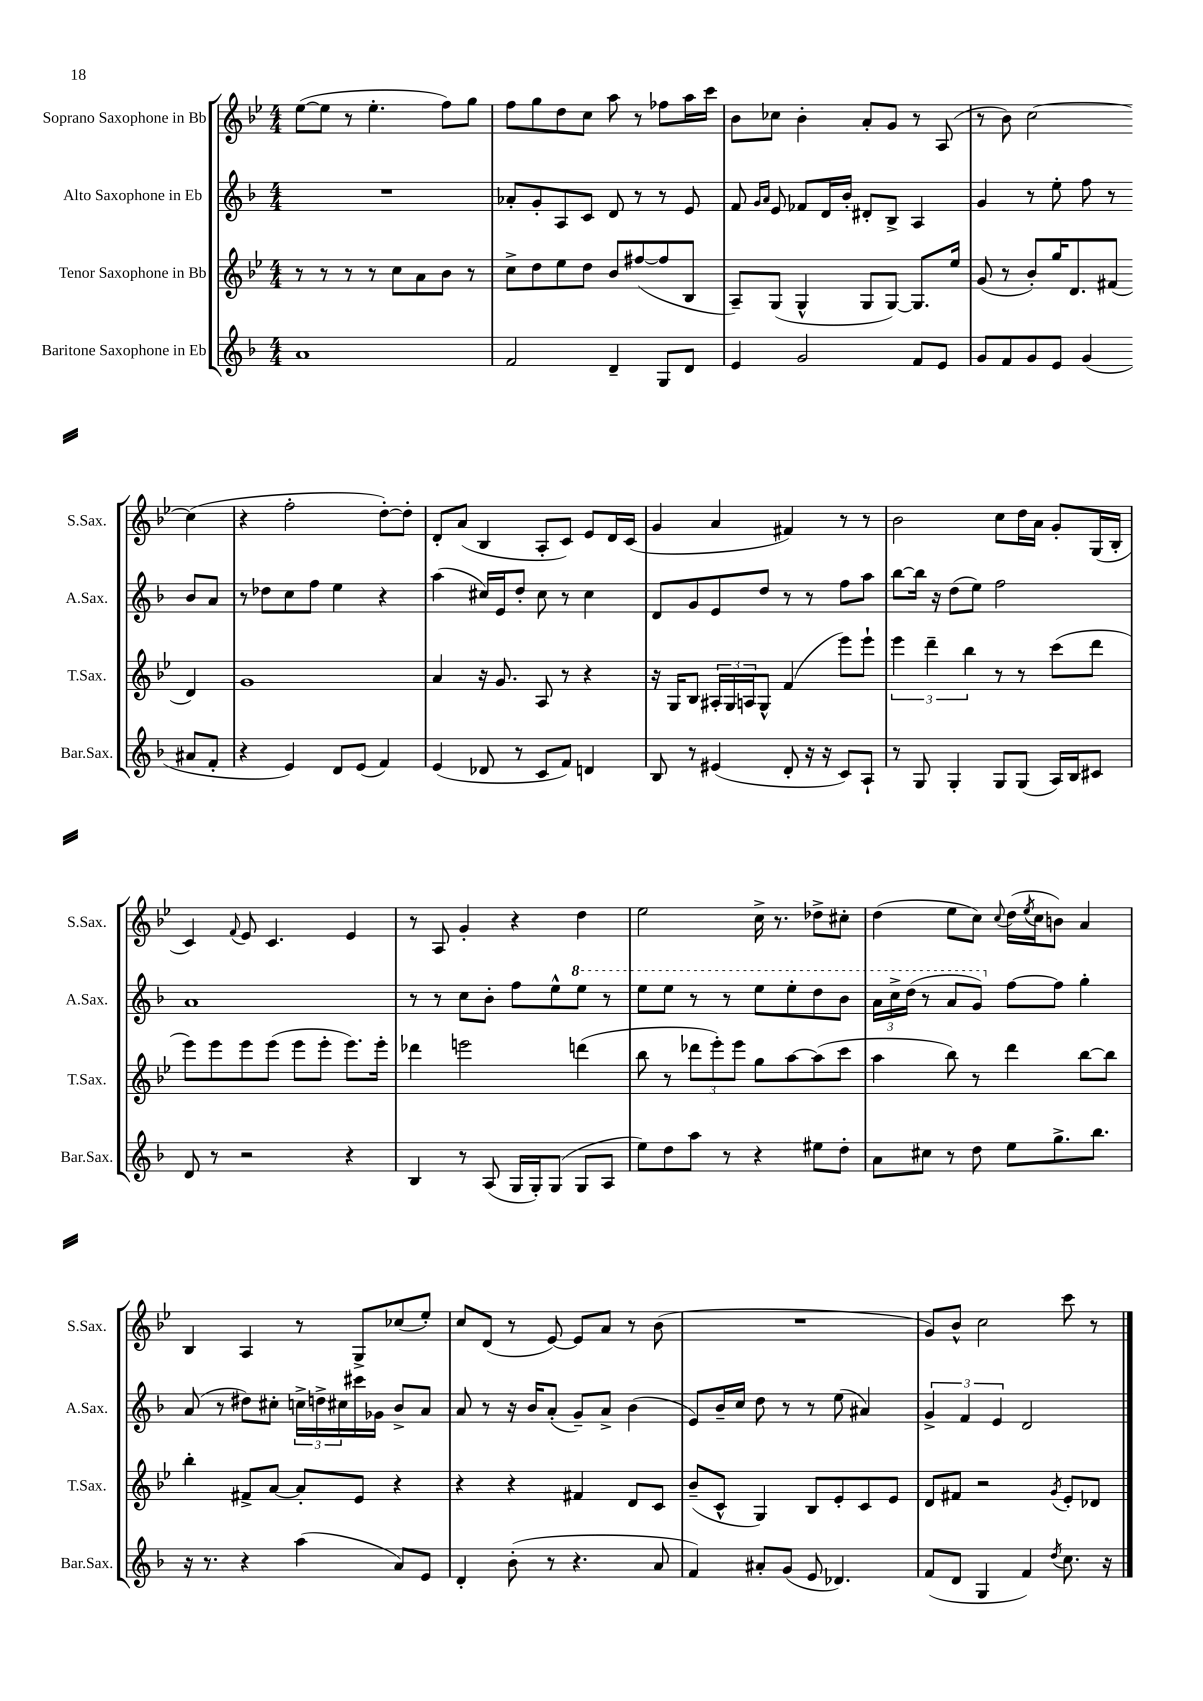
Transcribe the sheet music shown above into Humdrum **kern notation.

**kern	**kern	**kern	**kern
*part4	*part3	*part2	*part1
*staff4	*staff3	*staff2	*staff1
*I"Baritone Saxophone in Eb	*I"Tenor Saxophone in Bb	*I"Alto Saxophone in Eb	*I"Soprano Saxophone in Bb
*I'Bar.Sax.	*I'T.Sax.	*I'A.Sax.	*I'S.Sax.
*clefG2	*clefG2	*clefG2	*clefG2
*k[b-]	*k[b-e-]	*k[b-]	*k[b-e-]
*M4/4	*M4/4	*M4/4	*M4/4
=1	=1	=1	=1
1a	8r	1r	([8ee-\L
.	8r	.	8ee-\J]
.	8r	.	8r
.	8r	.	4.ee-'\
.	8cc\L	.	.
.	8a\	.	.
.	8b-\J	.	8ff\L)
.	8r	.	8gg\J
=2	=2	=2	=2
2f/	8cc^\L	8a-X'/L	8ff\L
.	8dd\	8g'/	8gg\
.	8ee-\	8A/	8dd\
.	8dd\J	8c/J	8cc\J
4d~/	8b-/L	8d/	8aa\
.	([8ff#X/	8r	8r
8G/L	8ff#/]	8r	8ff-X\L
8d/J	8B-/J	8e/	16aa\L
.	.	.	16ccc\JJ
=3	=3	=3	=3
4e/	8A~/L)	8f/	8b-\L
.	.	16qqg/LL	.
.	.	16qqa/JJ	.
.	(8G/J	8e/	8cc-X\J
2g/	4G^^/	8f-X/L	4b-'\
.	.	16d/L	.
.	.	16b-'/JJ	.
.	8G/L	8d#X'/L	8a'/L
.	[8G/J)	8B-^/J	8g/J
8f/L	8.G/L]	4A/	8r
8e/J	.	.	(8A/
.	16ee-/Jk	.	.
=4	=4	=4	=4
8g/L	(8g/	4g/	8r
8f/	8r	.	8b-\)
8g/	8b-'/L)	8r	[2cc\
8e/J	16gg/K	8ee'\	.
.	8.d/	.	.
(4g/	.	8ff\	.
.	(8f#X/J	8r	.
8a#X/L	4d/)	8b-/L	(4cc\]
8f'/J	.	8a/J	.
!!LO:LB:g=z
=5	=5	=5	=5
4r	1g	8r	4r
.	.	8dd-X\L	.
4e/)	.	8cc\	2ff'\
.	.	8ff\J	.
8d/L	.	4ee\	.
(8e/J	.	.	.
4f/)	.	4r	[8dd'\L)
.	.	.	8dd'\J]
=6	=6	=6	=6
(4e/	4a/	(4aa\	8d'/L
.	.	.	(8a/J
8d-X/	16r	16cc#X/LL)	4B-/
.	8.g/	16e/J	.
8r	.	8dd'/J	.
8c/L	8A/	8cc#\	8A'/L
8f/J)	8r	8r	8c/J)
4dn/	4r	4cc#\	8e-/L
.	.	.	16d/L
.	.	.	(16c/JJ
=7	=7	=7	=7
8B-/	16r	8d/L	4g/
.	16G/KL	.	.
8r	8B-/J	8g/	.
(4e#X/	24A#X'/LL	8e/	4a/
.	24G/	.	.
.	24An/J	.	.
.	8G^^/J	8dd/J	.
8d'/	(4f/	8r	4f#X/)
16r	.	8r	.
16r	.	.	.
8c/L)	8eee-\L)	8ff\L	8r
8A`/J	8eee-`\J	8aa\J	8r
=8	=8	=8	=8
8r	6eee-\	[8bb-\L	2b-\
8G/	.	16bb-\Jk]	.
.	6ddd~\	.	.
.	.	16r	.
4G'/	.	(8dd\L	.
.	6bb-\	.	.
.	.	8ee\J)	.
8G/L	8r	2ff\	8cc\L
(8G/J	8r	.	16dd\L
.	.	.	16a\JJ
16A/LL)	(8ccc\L	.	8g'/L
16B-/J	.	.	.
8c#X/J	8ddd\J	.	(16G/L
.	.	.	16B-'/JJ
!!LO:LB:g=z
=9	=9	=9	=9
8d/	8eee-\L)	1a	4c/)
8r	8eee-\	.	.
.	.	.	8qqf/
2r	8eee-\	.	8e-/
.	(8eee-\J	.	4.c/
.	8eee-\L	.	.
.	8eee-'\J	.	.
4r	8.eee-\L)	.	4e-/
.	16eee-'\Jk	.	.
=10	=10	=10	=10
4B-/	4ddd-X\	8r	8r
.	.	8r	8A/
8r	2eeen\	8cc\L	4g'/
(8A/	.	8b-'\J	.
16G/LL	.	8ff\L	4r
16G'/J)	.	.	.
(8G/J	.	8ee^^\	.
*	*	*8va	*
8G/L	(4dddn\	8eee\J	4dd\
8A/J	.	8r	.
=11	=11	=11	=11
8ee\L)	8bb-\	8eee\L	2ee-\
8dd\	8r	8eee\J	.
8aa\J	12ddd-X\L	8r	.
.	12eee-'\)	.	.
8r	.	8r	.
.	12eee-\J	.	.
4r	8gg\L	8eee\L	16cc^\
.	.	.	8.r
.	[8aa\	8eee'\	.
8ee#X\L	(8aa\]	8ddd\	8dd-X^\L
8dd'\J	8ccc\J	8bb-\J	8cc#X'\J
=12	=12	=12	=12
8a\L	4aa\	24aa\LL	(4dd\
.	.	24ccc^\	.
.	.	(24ddd\JJ	.
8cc#X\J	.	8r	.
8r	8bb-\)	8aa/L	8ee-\L
8dd\	8r	8gg/J)	8cc\J)
.	.	.	8qqcc/
*	*	*X8va	*
8ee\L	4ddd\	[8ff\L	(16dd\LL
.	.	.	8qee-/
.	.	.	16cc\J
8.gg^\	.	8ff\J]	8bn\J)
.	[8bb-\L	4gg'\	4a/
8.bb-\J	.	.	.
.	8bb-\J]	.	.
!!LO:LB:g=z
=13	=13	=13	=13
16r	4bb-'\	(8a/	4B-/
8.r	.	.	.
.	.	8r	.
4r	8f#X^/L	8dd#X\L)	4A/
.	[8a/J	8cc#X'\J	.
(4aa\	8a'/L]	24ccn^\LL	8r
.	.	24ddn^\	.
.	.	24cc#X\	.
.	8e-/J	16ccc#X\	8G^/L
.	.	16g-X\JJ	.
8a/L)	4r	8b-^/L	(8cc-X/
8e/J	.	8a/J	8ee-'/J)
=14	=14	=14	=14
4d'/	4r	8a/	8cc/L
.	.	8r	(8d/J
(8b-'\	4r	16r	8r
.	.	16b-/KL	.
8r	.	(8a'/J	[8e-/)
4.r	4f#X/	8g~/L)	8e-/L]
.	.	8a^/J	8a/J
.	8d/L	(4b-\	8r
8a/	8c/J	.	(8b-\
=15	=15	=15	=15
4f/)	(8b-~/L	8e/L)	1r
.	8c^^/J	16b-~/L	.
.	.	16cc/JJ	.
8a#X'/L	4G/)	8dd\	.
(8g/J	.	8r	.
8e/	8B-/L	8r	.
4.d-X/)	8e-'/	(8ee\	.
.	8c/	4a#X/)	.
.	8e-/J	.	.
=16	=16	=16	=16
(8f/L	8d/L	6g^/	8g/L)
8d/J	8f#X/J	.	8b-^^/J
.	.	6f/	.
4G/	2r	.	2cc\
.	.	6e/	.
4f/)	.	2d/	.
8qdd/	8qg/	.	.
8.cc\	8e-'/L	.	8ccc\
.	8d-X/J	.	8r
16r	.	.	.
==	==	==	==
*-	*-	*-	*-
